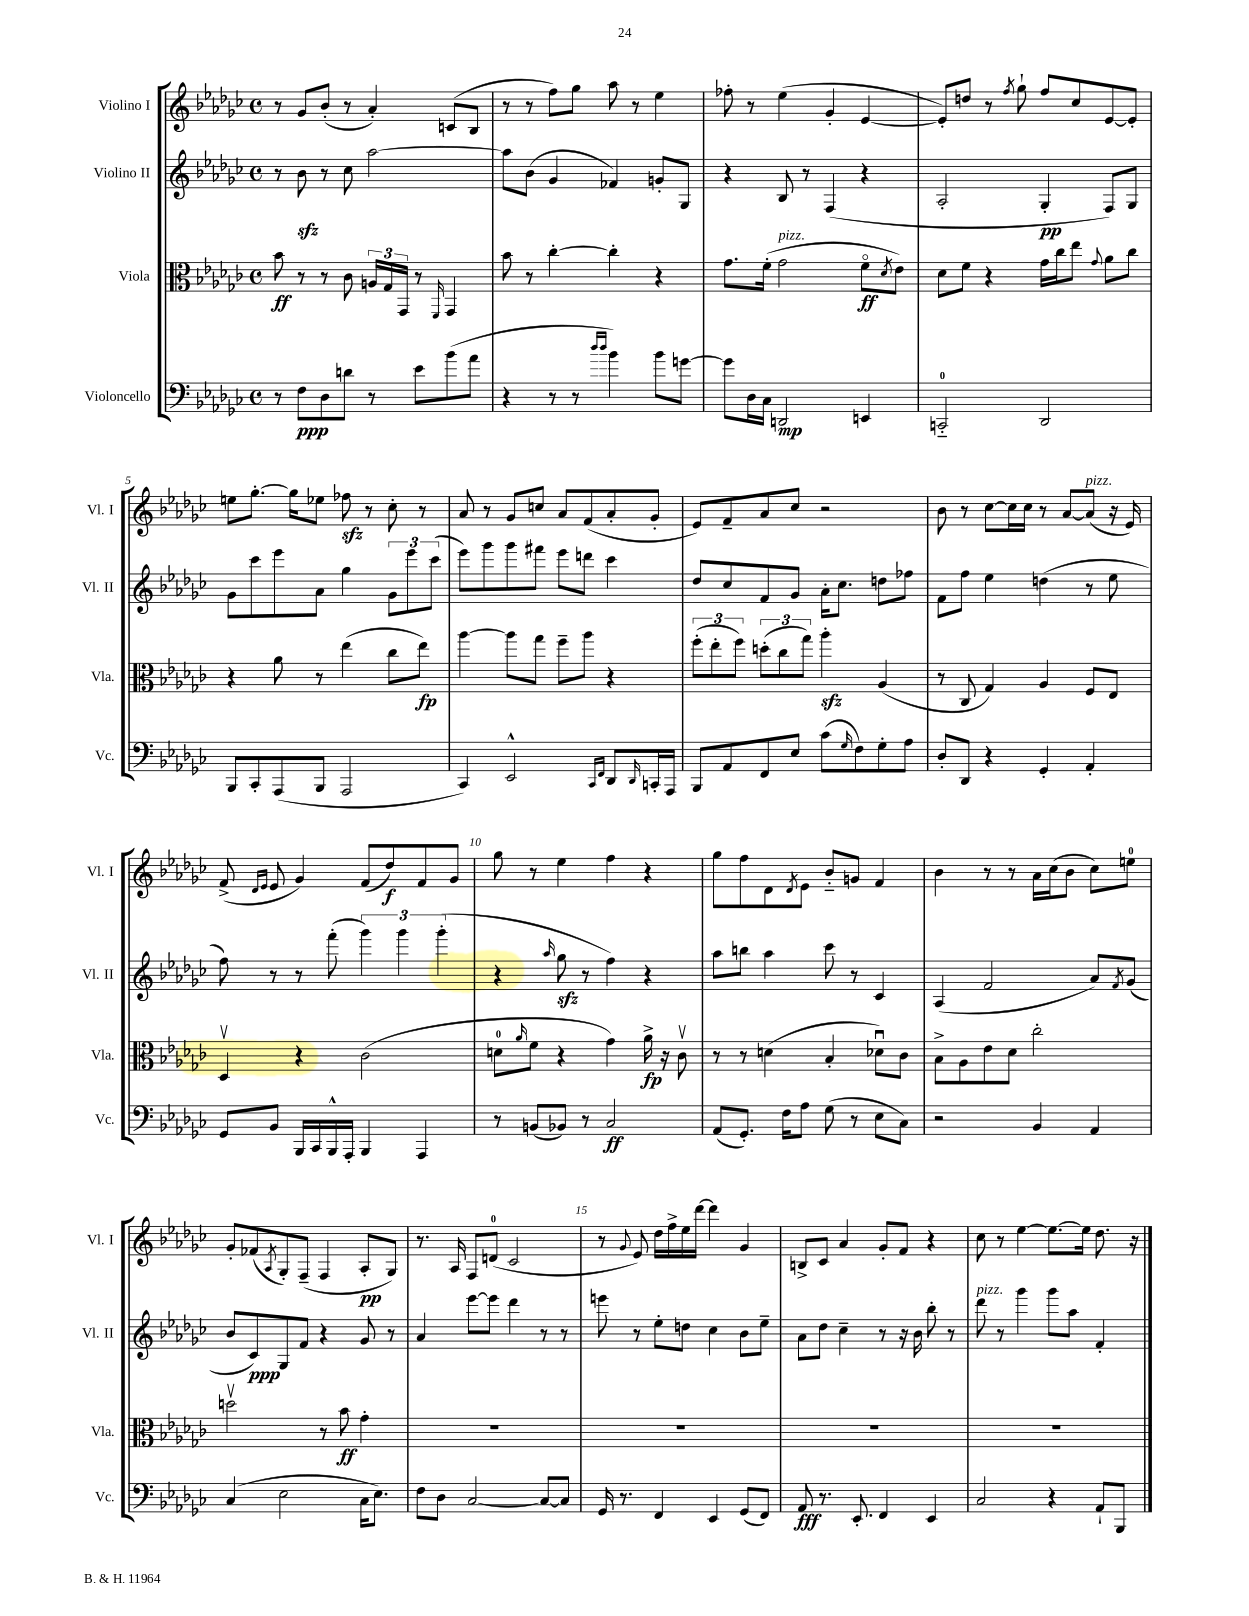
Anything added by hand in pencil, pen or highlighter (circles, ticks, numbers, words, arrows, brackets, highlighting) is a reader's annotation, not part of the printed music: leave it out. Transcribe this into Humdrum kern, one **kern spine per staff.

**kern	**kern	**kern	**kern
*staff4	*staff3	*staff2	*staff1
*clefF4	*clefC3	*clefG2	*clefG2
*k[b-e-a-d-g-c-]	*k[b-e-a-d-g-c-]	*k[b-e-a-d-g-c-]	*k[b-e-a-d-g-c-]
*M4/4	*M4/4	*M4/4	*M4/4
*met(c)	*met(c)	*met(c)	*met(c)
8r	8b-	8r	8r
8F	8r	8b-	8g-
8D-	8r	8r	(8b-'
8d	8c-	8cc-	8r
8r	24A	[2aa-	4a-')
.	24G-	.	.
.	24GG-	.	.
8e-	8r	.	.
.	16qqFF	.	.
(8b-	4GG-	.	(8c
8a-	.	.	8B-
=	=	=	=
4r	8b-	8aa-]	8r
.	8r	(8b-	8r
8r	[4cc-'	4g-	8ff)
8r	.	.	8gg-
16qqdd-	.	.	.
16qqdd-	.	.	.
4b-)	4cc-']	4f-)	8aa-
.	.	.	8r
8b-	4r	8g'	4ee-
[8g	.	8G-	.
=	=	=	=
8g]	8.g-	4r	8ff-'
16D-	.	.	8r
16C-	(16f'	.	.
2DD	2g-	8B-	(4ee-
.	.	8r	.
.	.	(4F	4g-'
4EE	8fo	4r	[4e-
.	8qd-	.	.
.	8e-)	.	.
=	=	=	=
2CC'~	8d-	2A-'	8e-'])
.	8f	.	8dd
.	4r	.	8r
.	.	.	8qff
.	.	.	8gg-`
2DD-	16g-	4G-'	8ff
.	16cc-	.	.
.	8ee-	.	8cc-
.	8qqg-	.	.
.	8a-	8F)	[8e-
.	8cc-	8G-	8e-']
=	=	=	=
8BBB-	4r	8g-	8ee
8CC-'	.	8ccc-	[8.gg-'
(8AAA-	8a-	8eee-	.
.	.	.	16gg-]
8BBB-	8r	8a-	8ee-
2AAA-	(4ee-	4gg-	8ff-
.	.	.	8r
.	8cc-	12g-	8cc-'
.	.	12eee-	.
.	8ee-)	.	8r
.	.	(12ccc-	.
=	=	=	=
4CC-)	[4aa-	8eee-)	8a-
.	.	8ggg-	8r
2EE-^^	8aa-]	8ggg-	8g-
.	8gg-	8fff#	8cc
.	8ff~	8eee-	8a-
.	8aa-	8ddd	(8f
16qqCC-	.	.	.
16qqFF	.	.	.
8DD-	4r	4ccc-	8a-'
16qqDD-	.	.	.
16CC'	.	.	8g-'
16AAA-	.	.	.
=	=	=	=
8BBB-	(12ff'	8dd-	8e-)
.	12ee-'	.	.
8AA-	.	8cc-	8f~
.	12ff)	.	.
8FF	(12dd'	8f	8a-
.	12cc-	.	.
8E-	.	8g-	8cc-
.	12gg-)	.	.
(8c-	4aa-'	16a-'	2r
.	.	8.cc-	.
16qqG-	.	.	.
8F)	.	.	.
8G-'	(4A-	8dd	.
8A-	.	8ff-	.
=	=	=	=
8D-'	8r	8f	8b-
8DD-	8C-	8ff	8r
4r	4G-)	4ee-	[8cc-
.	.	.	16cc-]
.	.	.	16cc-
4GG-'	4A-	(4dd	8r
.	.	.	[8a-
4AA-'	8F	8r	(8a-]
.	8E-	8ee-	16r
.	.	.	16e-)
=	=	=	=
8GG-	4D-v	8ff)	(8f^
.	.	.	16qqd-
.	.	.	16qqe-
8BB-	.	8r	8e-
16BBB-	4r	8r	4g-)
16CC-	.	.	.
16BBB-^^	.	(8fff'	.
16AAA-'	.	.	.
4BBB-	(2c-	6ggg-)	(8f
.	.	.	8dd-)
.	.	6ggg-	.
4AAA-	.	.	8f
.	.	(6ggg-'	.
.	.	.	8g-
=	=	=	=
8r	8d	4r	8gg-
.	16qqa-	.	.
(8BB	8f	.	8r
.	.	16qqaa-	.
8BB-)	4r	8gg-	4ee-
8r	.	8r	.
2C-	4g-)	4ff)	4ff
.	16a-^	4r	4r
.	16r	.	.
.	8c-v	.	.
=	=	=	=
(8AA-	8r	8aa-	8gg-
8.GG-')	8r	8bb	8ff
.	(4d	4aa-	8d-
16F	.	.	.
.	.	.	8qd-
8A-	.	.	8e-
(8G-	4B-'	8ccc-	8b-'~
8r	.	8r	8g
8E-	8d-u)	4c-	4f
8C-)	8c-	.	.
=	=	=	=
2r	8B-^	(4A-	4b-
.	8A-	.	.
.	8e-	2f	8r
.	8d-	.	8r
4BB-	2cc-'	.	16a-
.	.	.	(16cc-
.	.	.	8b-
4AA-	.	8a-)	8cc-)
.	.	8qf	.
.	.	(8g-	8ee
=	=	=	=
(4C-	2ddv	8b-	8g-'
.	.	8c-)	(8f-
.	.	.	8qA-
2E-	.	8G-	8G-')
.	.	8f	(8F~
.	8r	4r	4F
.	8b-	.	.
16C-	4g-'	8g-	8A-'
8.E-)	.	.	.
.	.	8r	8G-)
=	=	=	=
8F	1r	4a-	8.r
8D-	.	.	.
.	.	.	16A-
[2C-	.	[8eee-	8F
.	.	8eee-]	(8d
.	.	4ddd-	2c-
8C-_	.	8r	.
8C-]	.	8r	.
=	=	=	=
16GG-	1r	8eee	8r
8.r	.	.	.
.	.	.	8qqg-
.	.	8r	8e-)
4FF	.	8ee-'	16dd-
.	.	.	16ff^
.	.	8dd	16ee-
.	.	.	[16ddd-
4EE-	.	4cc-	4ddd-]
(8GG-	.	8b-	4g-
8FF)	.	8ee-~	.
=	=	=	=
8AA-	1r	8a-	8B^
8.r	.	8dd-	8c-
.	.	4cc-~	4a-
8.EE-'	.	.	.
4FF	.	8r	8g-'
.	.	16r	8f
.	.	16b-	.
4EE-	.	8bb-'	4r
.	.	8r	.
=	=	=	=
2C-	1r	8ddd-	8cc-
.	.	8r	8r
.	.	4ggg-	[4ee-
4r	.	8ggg-	8.ee-_
.	.	8aa-	.
.	.	.	16ee-]
8AA-`	.	4f'	8.dd-
8BBB-	.	.	.
.	.	.	16r
==	==	==	==
*-	*-	*-	*-
